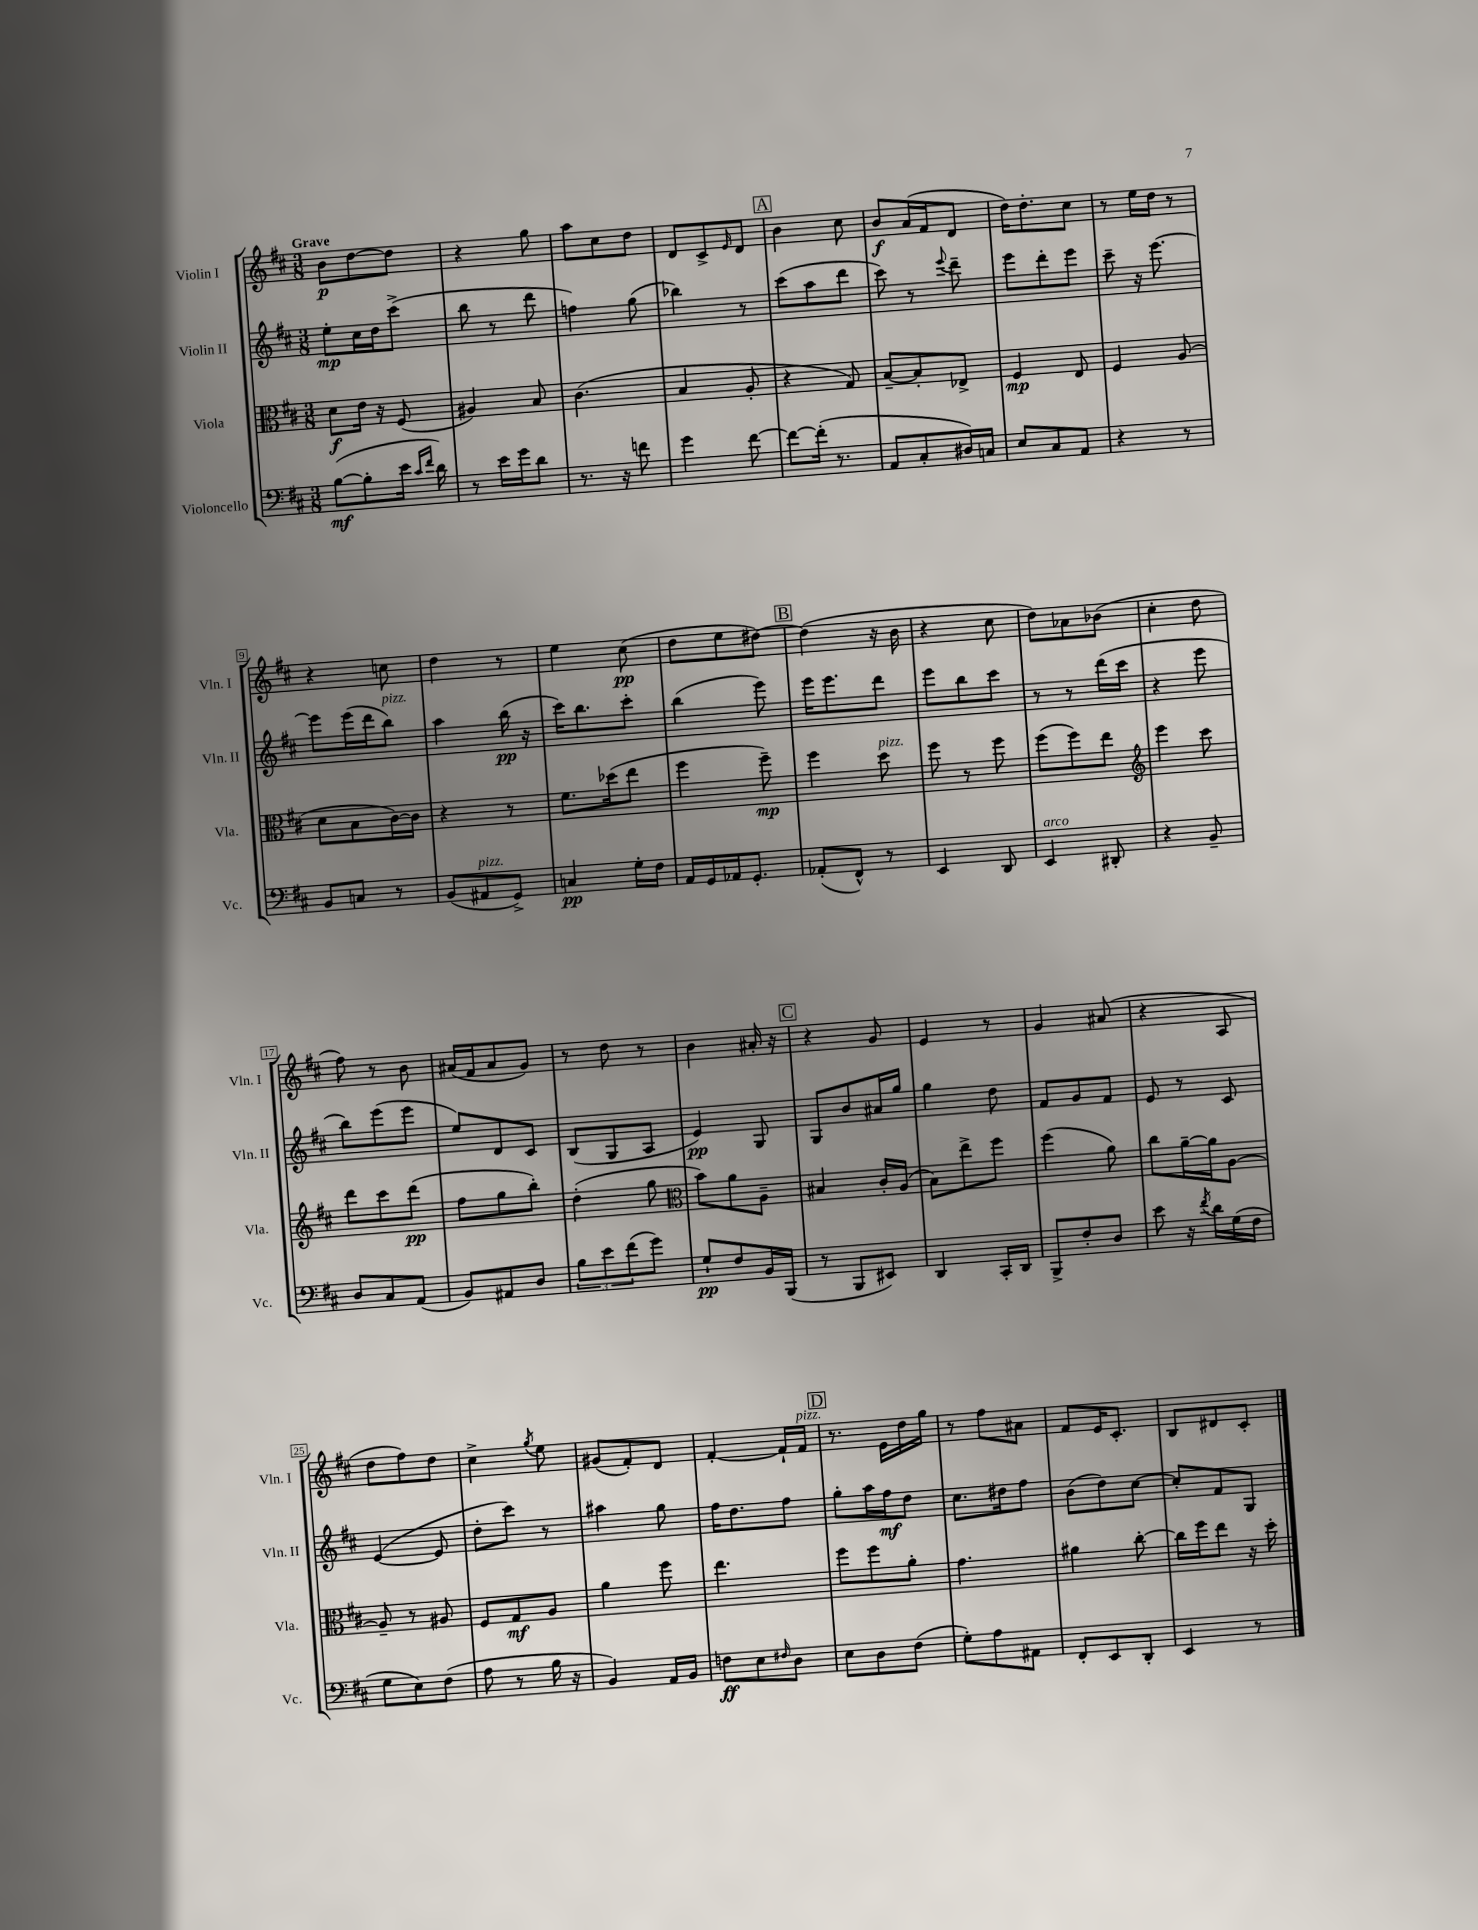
<<
\new StaffGroup <<
\new Staff = "s0" \with { instrumentName = "Violin I" shortInstrumentName = "Vln. I" } {
    \clef treble \key d \major \numericTimeSignature \time 3/8 \tempo "Grave"
    b'8\p d''8~ d''8 |
    r4 g''8 |
    a''8 cis''8 d''8 |
    d'8 cis'8-> \grace { e'16 } d'8 |
    \mark \markup { \box "A" } b'4 cis''8 |
    b'8\f a'16( fis'16 d'8 |
    d''16) d''8.-. cis''8 |
    r8 e''16 d''16 r8 |
    r4 c''8 |
    d''4 r8 |
    e''4 cis''8\pp( |
    d''8 e''8 dis''8~) |
    \mark \markup { \box "B" } dis''4( r16 b'16 |
    r4 cis''8 |
    d''8) aes'8 bes'8( |
    cis''4-. d''8 |
    fis''8) r8 b'8 |
    ais'16( fis'16 ais'8 g'8) |
    r8 d''8 r8 |
    b'4 ais'16-. r16 |
    \mark \markup { \box "C" } r4 g'8 |
    e'4 r8 |
    g'4 ais'8( |
    r4 a8 |
    d''8 fis''8) d''8 |
    cis''4-> \acciaccatura { g''8 } e''8 |
    gis'8( fis'8-.) d'8 |
    fis'4~-. fis'16-! fis'16^\markup { \italic "pizz." } |
    \mark \markup { \box "D" } r8. e'16 d''16 g''16 |
    r8 fis''8 ais'8 |
    fis'8 e'16 cis'8.-. |
    b8 dis'8 cis'8-. \bar "|." |
}
\new Staff = "s1" \with { instrumentName = "Violin II" shortInstrumentName = "Vln. II" } {
    \clef treble \key d \major \numericTimeSignature \time 3/8
    e''8-.\mp cis''16 d''16 cis'''8->( |
    b''8 r8 d'''8 |
    f''4) g''8( |
    bes''4) r8 |
    \mark \markup { \box "A" } cis'''8( a''8 d'''8 |
    cis'''8) r8 \appoggiatura { e'''8 } d'''8-- |
    e'''8 d'''8-. e'''8 |
    cis'''8-- r16 e'''8.~ |
    e'''8 e'''16( d'''16 b''8^\markup { \italic "pizz." }) |
    a''4 b''16\pp( r16 |
    cis'''16) b''8. cis'''8-. |
    b''4( e'''8) |
    \mark \markup { \box "B" } e'''16 e'''8. d'''8 |
    e'''8 b''8 cis'''8 |
    r8 r8 d'''16( cis'''16 |
    r4 e'''8 |
    b''8) e'''8( e'''8 |
    e''8) d'8 cis'8 |
    b8( g8 a8 |
    e'4\pp) g8 |
    \mark \markup { \box "C" } g8 b'8 ais'16 g''16 |
    g''4 d''8 |
    fis'8 g'8 fis'8 |
    e'8 r8 cis'8 |
    e'4~( e'8 |
    d''8-. cis'''8) r8 |
    ais''4 g''8 |
    fis''16 d''8. fis''8 |
    \mark \markup { \box "D" } g''8-. a''16 fis''16\mf d''8 |
    cis''8. dis''16 fis''8 |
    b'8( d''8) cis''8~ |
    cis''8-. fis'8 g8 \bar "|." |
}
\new Staff = "s2" \with { instrumentName = "Viola" shortInstrumentName = "Vla." } {
    \clef alto \key d \major \numericTimeSignature \time 3/8
    d'8\f e'16 r16 fis8( |
    ais4) b8 |
    cis'4.( |
    b4 a8-. |
    \mark \markup { \box "A" } r4 g8) |
    b8~-- b8-. ees8-> |
    fis4\mp e8 |
    fis4 a8( |
    d'8 b8 cis'16~) cis'16 |
    r4 r8 |
    fis'8. des''16( e''8 |
    fis''4 fis''8--\mp) |
    \mark \markup { \box "B" } fis''4 d''8^\markup { \italic "pizz." } |
    fis''8 r8 fis''8 |
    fis''8( fis''8) e''8 |
    \clef treble e'''4 cis'''8 |
    d'''8 cis'''8 d'''8\pp( |
    fis''8 g''8 b''8-.) |
    d''4-.( g''8 |
    \clef alto b'8) a'8 a8-- |
    \mark \markup { \box "C" } bis4 cis'16-. a16( |
    b8) e''8-> fis''8 |
    fis''4( a'8) |
    cis''8 a'16~-- a'16 a8~ |
    a8-- r8 ais8 |
    fis8 g8\mf a8 |
    a'4 fis''8 |
    e''4. |
    \mark \markup { \box "D" } fis''8 fis''8 a'8-. |
    g'4. |
    ais'4 cis''8~-. |
    cis''16 fis''16 e''8 r16 d''16-. \bar "|." |
}
\new Staff = "s3" \with { instrumentName = "Violoncello" shortInstrumentName = "Vc." } {
    \clef bass \key d \major \numericTimeSignature \time 3/8
    b8~\mf( b8-. e'16 \grace { cis'16 fis'16 } d'16) |
    r8 e'16 g'16 d'8 |
    r8. r16 f'8 |
    g'4 fis'8~ |
    \mark \markup { \box "A" } fis'8~ fis'16-.( r8. |
    a,8 cis8-. dis16) c16 |
    e8 cis8 a,8 |
    r4 r8 |
    b,8 c8 r8 |
    b,8( ais,8^\markup { \italic "pizz." } g,8->) |
    c4\pp g16-. fis16 |
    a,16 g,16 aes,16 g,8.-. |
    \mark \markup { \box "B" } aes,8-.( fis,8-^) r8 |
    e,4 d,8 |
    e,4^\markup { \italic "arco" } dis,8-. |
    r4 b,8-- |
    d8 cis8 a,8( |
    b,8) ais,8 d8 |
    \tuplet 3/2 { b8 e'8 fis'8( } g'8) |
    g8-!\pp fis8 b,16 b,,16( |
    \mark \markup { \box "C" } r8 b,,8 eis,8) |
    d,4 cis,16-. d,16 |
    b,,8-> fis8-. d8 |
    e'8 r16 \acciaccatura { fis'8 } d'16 g16( fis16 |
    g8 e8) fis8( |
    a8 r8 b16 r16 |
    b,4) a,16 b,16 |
    f8\ff e8 \grace { fis16 } d8 |
    \mark \markup { \box "D" } e8 d8 fis8( |
    g8-.) a8 ais,8 |
    fis,8-. e,8 d,8-. |
    e,4 r8 \bar "|." |
}
>>
>>
\layout { \context { \Score \override BarNumber.stencil = #(make-stencil-boxer 0.1 0.3 ly:text-interface::print) } }
